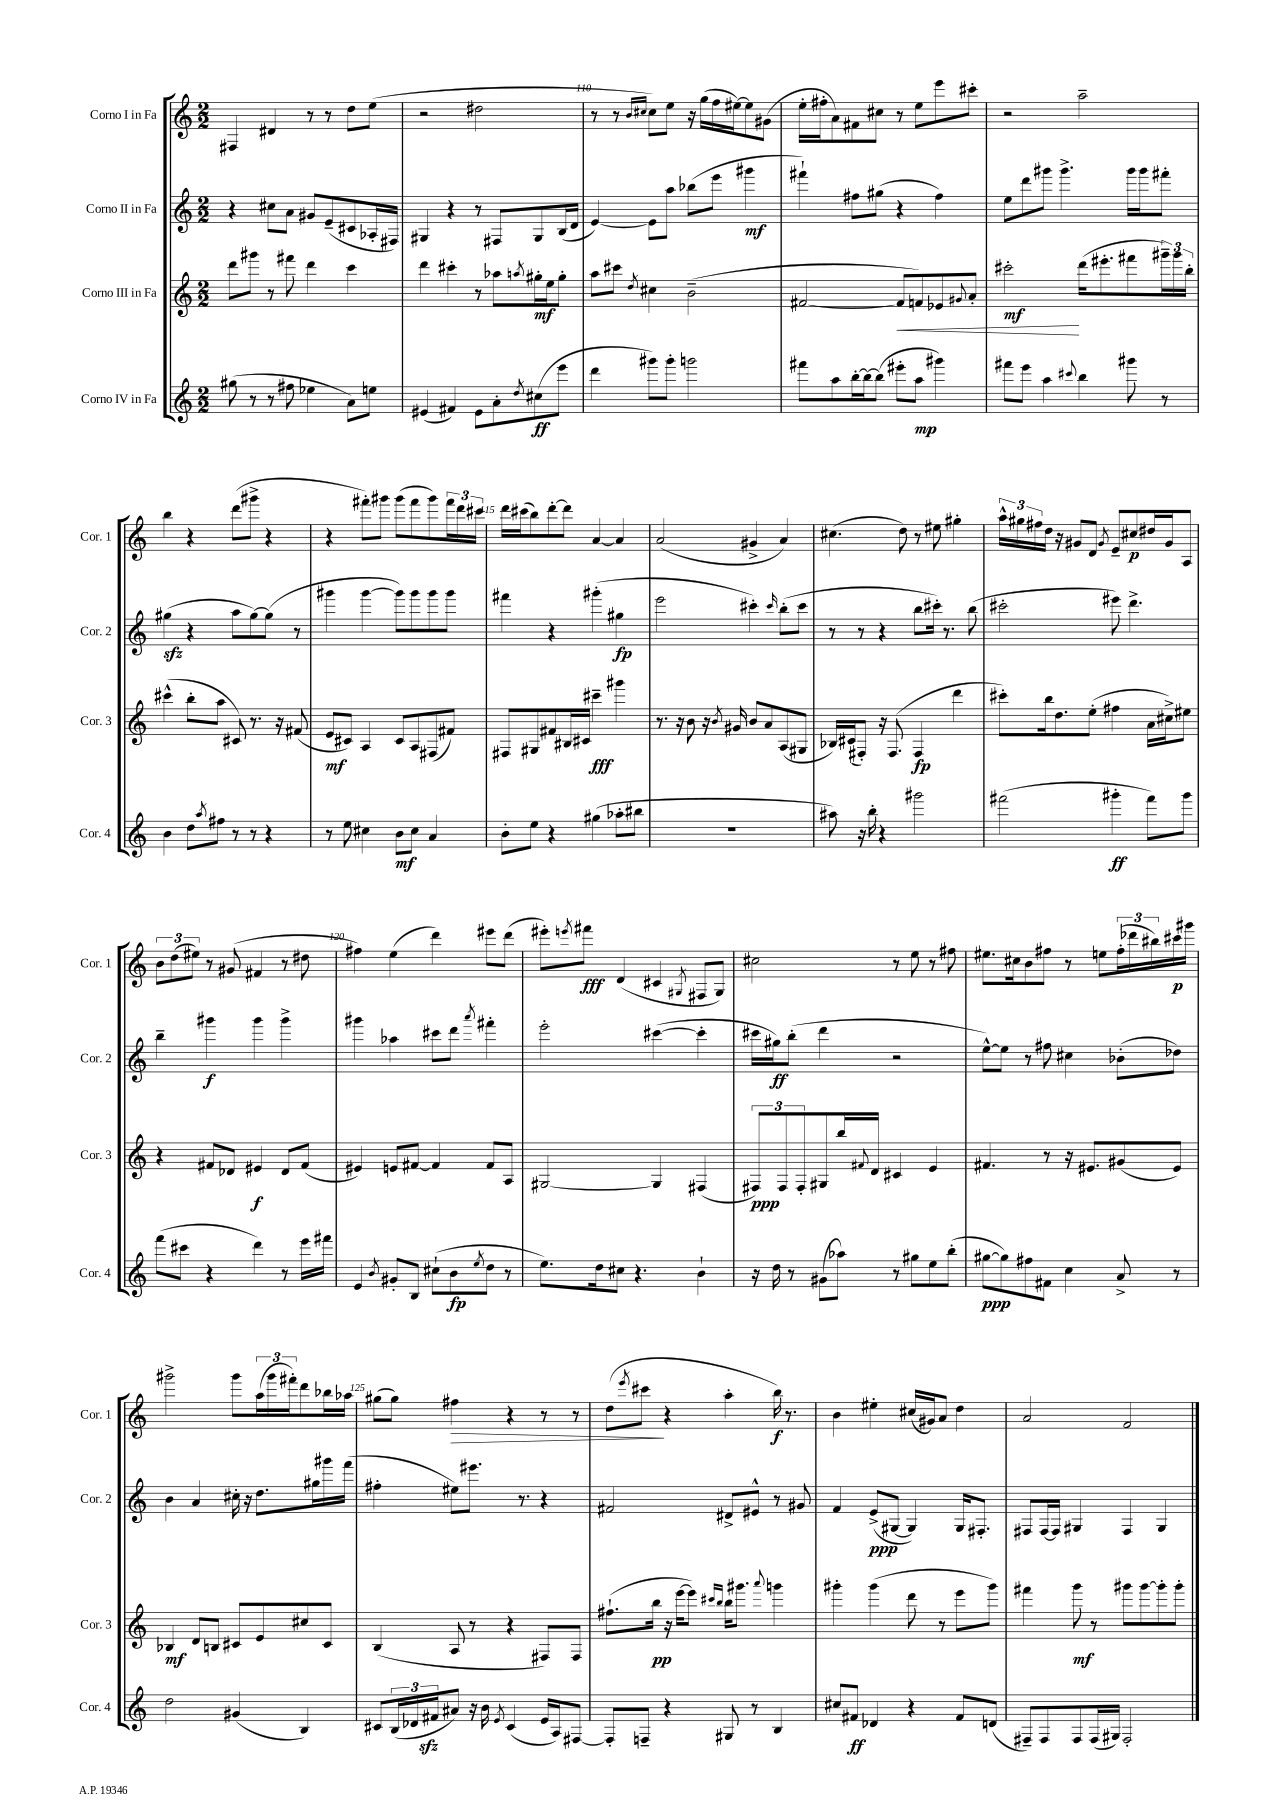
<<
\new StaffGroup <<
\new Staff = "s0" \with { instrumentName = "Corno I in Fa" shortInstrumentName = "Cor. 1" } {
    \clef treble \key c \major \numericTimeSignature \time 2/2
    fis4 dis'4 r8 r8 d''8 e''8( |
    r2 dis''2 |
    r8 r8 \grace { b'16 cis''16 } cis''8) e''8 r16 g''16( f''16 eis''16~) eis''8 gis'8( |
    e''16-. fis''16-. a'8) fis'8 cis''8 r8 e''8 e'''8 cis'''8-. |
    r2 a''2-- |
    b''4 r4 d'''8( gis'''8-> r4 |
    r4 fis'''8-.) gis'''8 gis'''8( fis'''8 gis'''8) \tuplet 3/2 { fis'''16 d'''16 cis'''16 } |
    d'''16 cis'''16( b''8) d'''8~-. d'''8 a'4~ a'4 |
    a'2( gis'4-> a'4) |
    cis''4.( d''8) r8 eis''8 gis''4-. |
    \tuplet 3/2 { a''16-^ gis''16 fis''16 } d''16 r16 gis'8 d'8 \acciaccatura { gis'8 } e'8-- cis''8\p dis''16 gis'16 a8 |
    \tuplet 3/2 { b'8 d''8( eis''8) } r8 gis'8( fis'4 r8 dis''8 |
    fis''4) e''4( d'''4) eis'''8 d'''8( |
    eis'''8-.) \acciaccatura { e'''8 } fis'''8\fff d'4( cis'4 \acciaccatura { gis8 } fis8 gis8) |
    cis''2 r8 e''8 r8 fis''8 |
    eis''8. cis''16 b'8 fis''8 r8 e''8 \tuplet 3/2 { fis''16-.( des'''16 bis''16) } cis'''16\p gis'''16 |
    gis'''2-> gis'''8 \tuplet 3/2 { a''16( gis'''16 fis'''16-.) } d'''8 bes''16 aes''16 |
    gis''8( gis''8) fis''4\> r4 r8 r8 |
    d''8( \acciaccatura { e'''8 } cis'''8\! r4 a''4-. b''16\f) r8. |
    b'4 eis''4-. cis''16( gis'16) a'8 d''4 |
    a'2 f'2 \bar "|." |
}
\new Staff = "s1" \with { instrumentName = "Corno II in Fa" shortInstrumentName = "Cor. 2" } {
    \clef treble \key c \major \numericTimeSignature \time 2/2
    r4 cis''8 a'8 gis'8 e'8--( cis'8 aes16-. fis16) |
    gis4 r4 r8 fis8 gis8 b16( d'16 |
    e'4~) e'8 a''8 bes''8( e'''8 gis'''4\mf |
    fis'''4-!) fis''8 gis''8( r4 fis''4) |
    e''8 d'''8 gis'''8 gis'''4.-> gis'''16 gis'''16 fis'''8-. |
    gis''4\sfz( r4 a''8 gis''8~) gis''8( r8 |
    gis'''4 gis'''4~ gis'''8) gis'''8 gis'''8 gis'''8 |
    fis'''4 r4 gis'''4-.( gis''4\fp |
    e'''2 cis'''4-.) \grace { cis'''16 } b''8-.( cis'''8 |
    r8 r8 r4 b''8 cis'''16-.) r8. b''8( |
    cis'''2-. eis'''8) d'''4.-> |
    b''4-- gis'''4\f gis'''4 gis'''4-> |
    gis'''4 aes''4 cis'''8 d'''8 \acciaccatura { a'''8 } fis'''4-. |
    e'''2-. cis'''4~( cis'''4-. |
    cis'''16 gis''16\ff) b''8-.( d'''4 r2 |
    e''8~-^) e''8 r8 fis''8 cis''4 bes'8-.( des''8) |
    b'4 a'4 cis''16-. r16 d''8. gis''16 gis'''16 f'''16( |
    fis''4-. eis''8) eis'''8. r8. r4 |
    fis'2 dis'8-> eis'8-^ r8 gis'8 |
    f'4 e'8->\ppp( gis8~ gis4) gis16 fis8.-. |
    fis8 fis16~ fis16 gis4 fis4 gis4 \bar "|." |
}
\new Staff = "s2" \with { instrumentName = "Corno III in Fa" shortInstrumentName = "Cor. 3" } {
    \clef treble \key c \major \numericTimeSignature \time 2/2
    d'''8 gis'''8 r8 fis'''8 d'''4 c'''4 |
    d'''4 cis'''4-. r8 aes''8 \acciaccatura { a''8 } gis''16-.\mf e''16 gis''8-. |
    a''8 cis'''8 \acciaccatura { d''8 } cis''4 b'2--( |
    fis'2~ fis'8\< f'8) ees'8 \appoggiatura { gis'8 } a'8-. |
    cis'''2-.\mf\! d'''16( eis'''8.-. fis'''8 \tuplet 3/2 { gis'''16--) gis'''16 b''16-. } |
    cis'''4-^( b''8-. a''8 cis'8) r8. r16 fis'8( |
    e'8\mf cis'8) a4 cis'8 a8 fis8( fis'8) |
    fis8 gis8 fis'8 bis16 cis'16 cis'''4--\fff gis'''4 |
    r8. r16 b'8 r16 \acciaccatura { b'8 } gis'16 b'8 a'8 a8( gis8 |
    bes16) cis'16( fis8-.) r16 fis8.( fis4\fp d'''4 |
    cis'''8-.) b''16 d''8. e''8-.( fis''4 a'16 cis''16->) eis''8 |
    r4 fis'8 des'8 eis'4\f des'8 fis'8( |
    eis'4) e'8 fis'8~ fis'4 fis'8 a8 |
    gis2~ gis4 fis4( |
    \tuplet 3/2 { fis8\ppp) fis8 fis8-. } gis8 b''16 \appoggiatura { fis'8 } d'16 cis'4 e'4 |
    fis'4. r8 r16 eis'8. gis'8( eis'8) |
    bes4\mf d'8 b8 cis'8 e'8 cis''8 cis'8 |
    b4( a8 r8 r4 fis8) fis8 |
    fis''8.-!( b''16\pp r16 e'''16~ e'''8) \grace { cis'''16 b''16 } b''16 gis'''8. \appoggiatura { a'''8 } g'''4 |
    gis'''4-. gis'''4( d'''8 r8 e'''8 gis'''8) |
    fis'''4 g'''8\mf r8 gis'''8 gis'''8~ gis'''8-. gis'''8-. \bar "|." |
}
\new Staff = "s3" \with { instrumentName = "Corno IV in Fa" shortInstrumentName = "Cor. 4" } {
    \clef treble \key c \major \numericTimeSignature \time 2/2
    gis''8( r8 r8 fis''8 ees''4 a'8) e''8 |
    eis'4( fis'4) eis'8 a'8-. \acciaccatura { d''8 } cis''8\ff( e'''8 |
    d'''4 gis'''8) gis'''8-. g'''2 |
    fis'''8 a''8 b''16~-. b''16~ b''8( eis'''8-. a''8\mp gis'''4) |
    fis'''8 e'''8 a''4 \appoggiatura { cis'''8 } b''4 gis'''8 r8 |
    b'4 d''8 \acciaccatura { a''8 } fis''8 r8 r8 r4 |
    r8 e''8 cis''4 b'8\mf cis''8 a'4 |
    b'8-. e''8 r4 gis''4( aes''8-. bis''8 |
    R1 |
    ais''8) r16 b''16-. r4 gis'''2 |
    fis'''2( gis'''4-.\ff fis'''8) gis'''8 |
    f'''8( cis'''8 r4 d'''4) r8 e'''16 fis'''16 |
    e'4 \acciaccatura { b'8 } gis'8-. b8 cis''8-!( b'8\fp \acciaccatura { e''8 } d''8 r8 |
    e''8.) d''16 cis''8 r4. b'4-! |
    r16 d''16 r8 gis'8( aes''8) r8 gis''8 e''8 b''8-.( |
    gis''8~\ppp gis''8) fis''8 fis'8 c''4 a'8-> r8 |
    d''2 gis'4( b4) |
    cis'8 \tuplet 3/2 { b16( des'16 fis'16\sfz } ais'8) r16 b'16 \acciaccatura { e'8 } cis'4( e'16 a16) fis8~ |
    fis8-. f8-- r4 gis8 r8 b4 |
    cis''8 fis'8\ff des'4 r4 fis'8 d'8( |
    fis8--) fis8 fis8 fis16( gis16) fis2-. \bar "|." |
}
>>
>>
\layout { \context { \Score currentBarNumber = #108 \override BarNumber.break-visibility = ##(#f #t #t) barNumberVisibility = #(every-nth-bar-number-visible 5) } }
